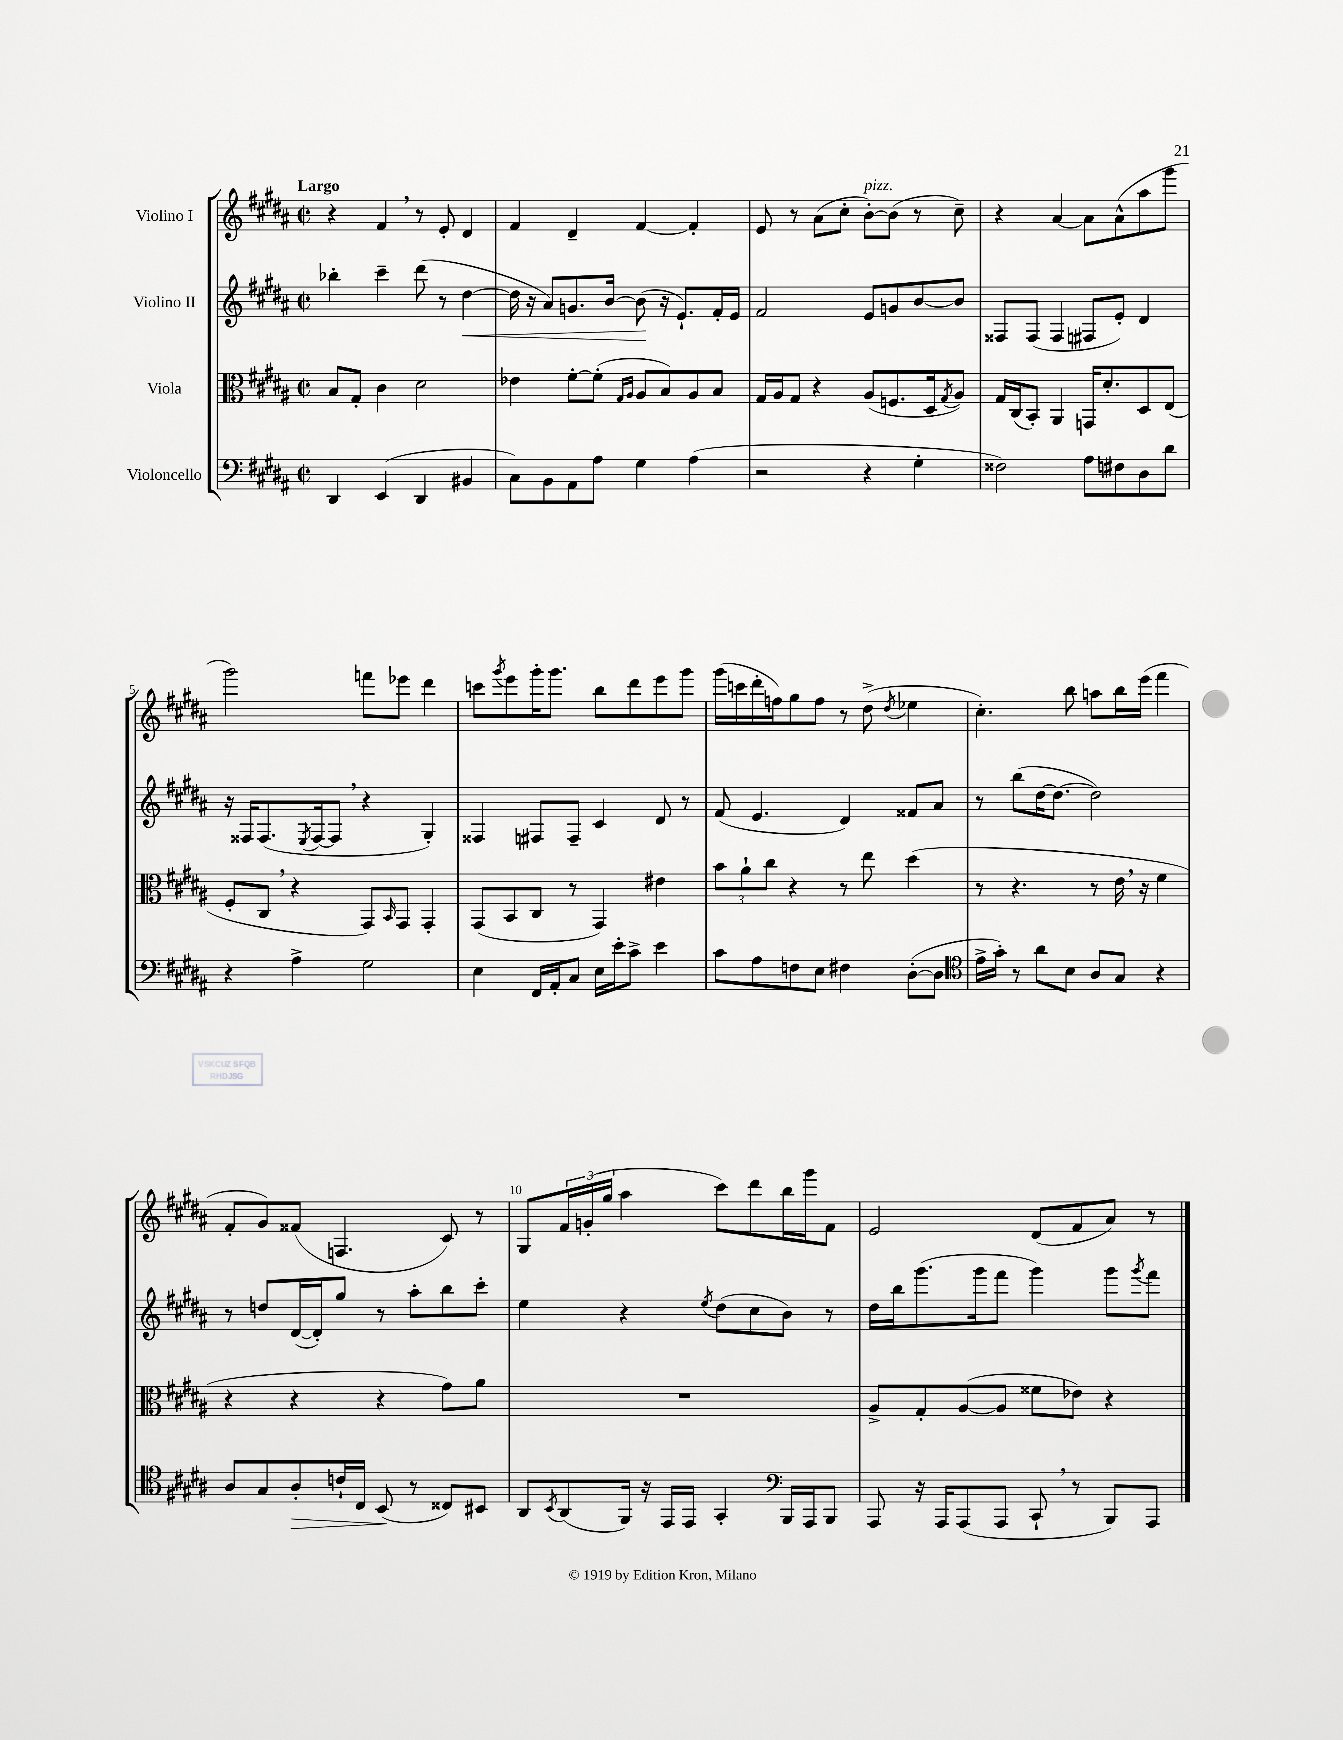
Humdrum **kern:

**kern	**kern	**kern	**kern
*staff4	*staff3	*staff2	*staff1
*clefF4	*clefC3	*clefG2	*clefG2
*k[f#c#g#d#a#]	*k[f#c#g#d#a#]	*k[f#c#g#d#a#]	*k[f#c#g#d#a#]
*M2/2	*M2/2	*M2/2	*M2/2
*met(c|)	*met(c|)	*met(c|)	*met(c|)
4DD#	8B	4bb-'	4r
.	8G#'	.	.
(4EE	4c#	4ccc#~	4f#
4DD#	2d#	(8ddd#	8r
.	.	8r	8e'
4BB#	.	[4dd#	4d#
=	=	=	=
8C#)	4e-	16dd#]	4f#
.	.	16r	.
8BB	.	8a#)	.
8AA#	[8f#'	8.g	4d#~
8A#	(8f#']	.	.
.	.	[16b	.
.	16qqG#	.	.
.	16qqA#	.	.
4G#	8A#	(8b]	[4f#
.	8B)	16r	.
.	.	8.e`)	.
(4A#	8A#	.	4f#']
.	8B	16f#'	.
.	.	16e	.
=	=	=	=
2r	16G#	2f#	8e
.	16A#	.	.
.	8G#	.	8r
.	4r	.	(8a#
.	.	.	8cc#'
4r	(8A#	8e	[8b')
.	8.F	8g	(8b]
4G#'	.	[8b	8r
.	16D#	.	.
.	8qG#	.	.
.	8A#)	8b]	8cc#~)
=	=	=	=
2F##)	16G#	8F##	4r
.	(16C#	.	.
.	8BB')	(8F##	.
.	4AA#	4F##	[4a#
8A#	16GG	8F#	8a#]
.	8.d#'	.	.
8F#	.	8e')	(8a#^^
8D#	8D#	4d#	8aa#
8d#	(8E	.	8ggg#
=	=	=	=
4r	8F#'	16r	2ggg#)
.	.	16F##	.
.	8C#	(8.F##	.
4A#^	4r	.	.
.	.	8qE	.
.	.	[16F##	.
.	.	8F##]	.
2G#	8GG#)	4r	8fff
.	16qqBB	.	.
.	8GG#	.	8eee-
.	4GG#'	4G#')	4ddd#
=	=	=	=
4E	(8GG#	4F##	8ccc
.	.	.	8qggg#
.	8BB	.	8eee
16FF#	8C#	8F#	16ggg#'
16AA#'	.	.	8.ggg#
8C#	8r	8F#~	.
16E	4GG#)	4c#	8bb
16e'	.	.	.
8c#^	.	.	8ddd#
4e	4e#	8d#	8eee
.	.	8r	8ggg#
=	=	=	=
8c#	12b	(8f#	(16ggg#
.	.	.	16ccc
.	12a#`	.	.
8A#	.	4.e	16ddd#'
.	12cc#	.	.
.	.	.	16ff)
8F	4r	.	8gg#
8E	.	.	8ff
4F#	8r	4d#)	8r
.	8ee	.	(8dd#^
.	.	.	8qdd#
([8D#'	(4dd#	8f##	4ee-
8D#]	.	8a#	.
=	=	=	=
*clefC4	*	*	*
16e^	8r	8r	4.cc#')
16g#')	.	.	.
8r	4.r	(8bb	.
8a#	.	[16dd#	.
.	.	8.dd#_	.
8B	.	.	8bb
8A#	8r	2dd#])	8aa
8G#	16e	.	16bb
.	16r	.	(16eee
4r	4f#	.	4fff#
=	=	=	=
8A#	4r	8r	8f#'
8G#	.	8dd	8g#)
8A#'	4r	([16d#	(8f##
.	.	16d#'])	.
16c`	.	8gg#	4.F
16C#	.	.	.
(8BB	4r	8r	.
8r	.	8aa#'	.
8C##)	8g#)	8bb	8c#)
8BB#	8a#	8ccc#'	8r
=	=	=	=
8AA#	1r	4ee	8G#
8qBB	.	.	.
(8AA#	.	.	24f#
.	.	.	(24g'
.	.	.	24gg#
16FF#)	.	4r	4aa#
16r	.	.	.
16EE	.	.	.
16EE	.	.	.
.	.	8qee	.
4GG#'	.	(8dd#	8ccc#)
.	.	8cc#	8ddd#
*clefF4	*	*	*
16BBB	.	8b)	16bb
16AAA#	.	.	16ggg#
8BBB	.	8r	8f#
=	=	=	=
8AAA#	8A#^	16dd#	2e
.	.	16bb	.
16r	8G#'	(8.ggg#	.
16AAA#	.	.	.
(8AAA#	([8A#	.	.
.	.	16ggg#	.
8AAA#	8A#]	8fff#	.
8CC#`	8f##	4ggg#)	(8d#
8r	8e-)	.	8f#
8BBB)	4r	8ggg#	8a#)
.	.	8qggg#	.
8AAA#	.	8fff#	8r
==	==	==	==
*-	*-	*-	*-
